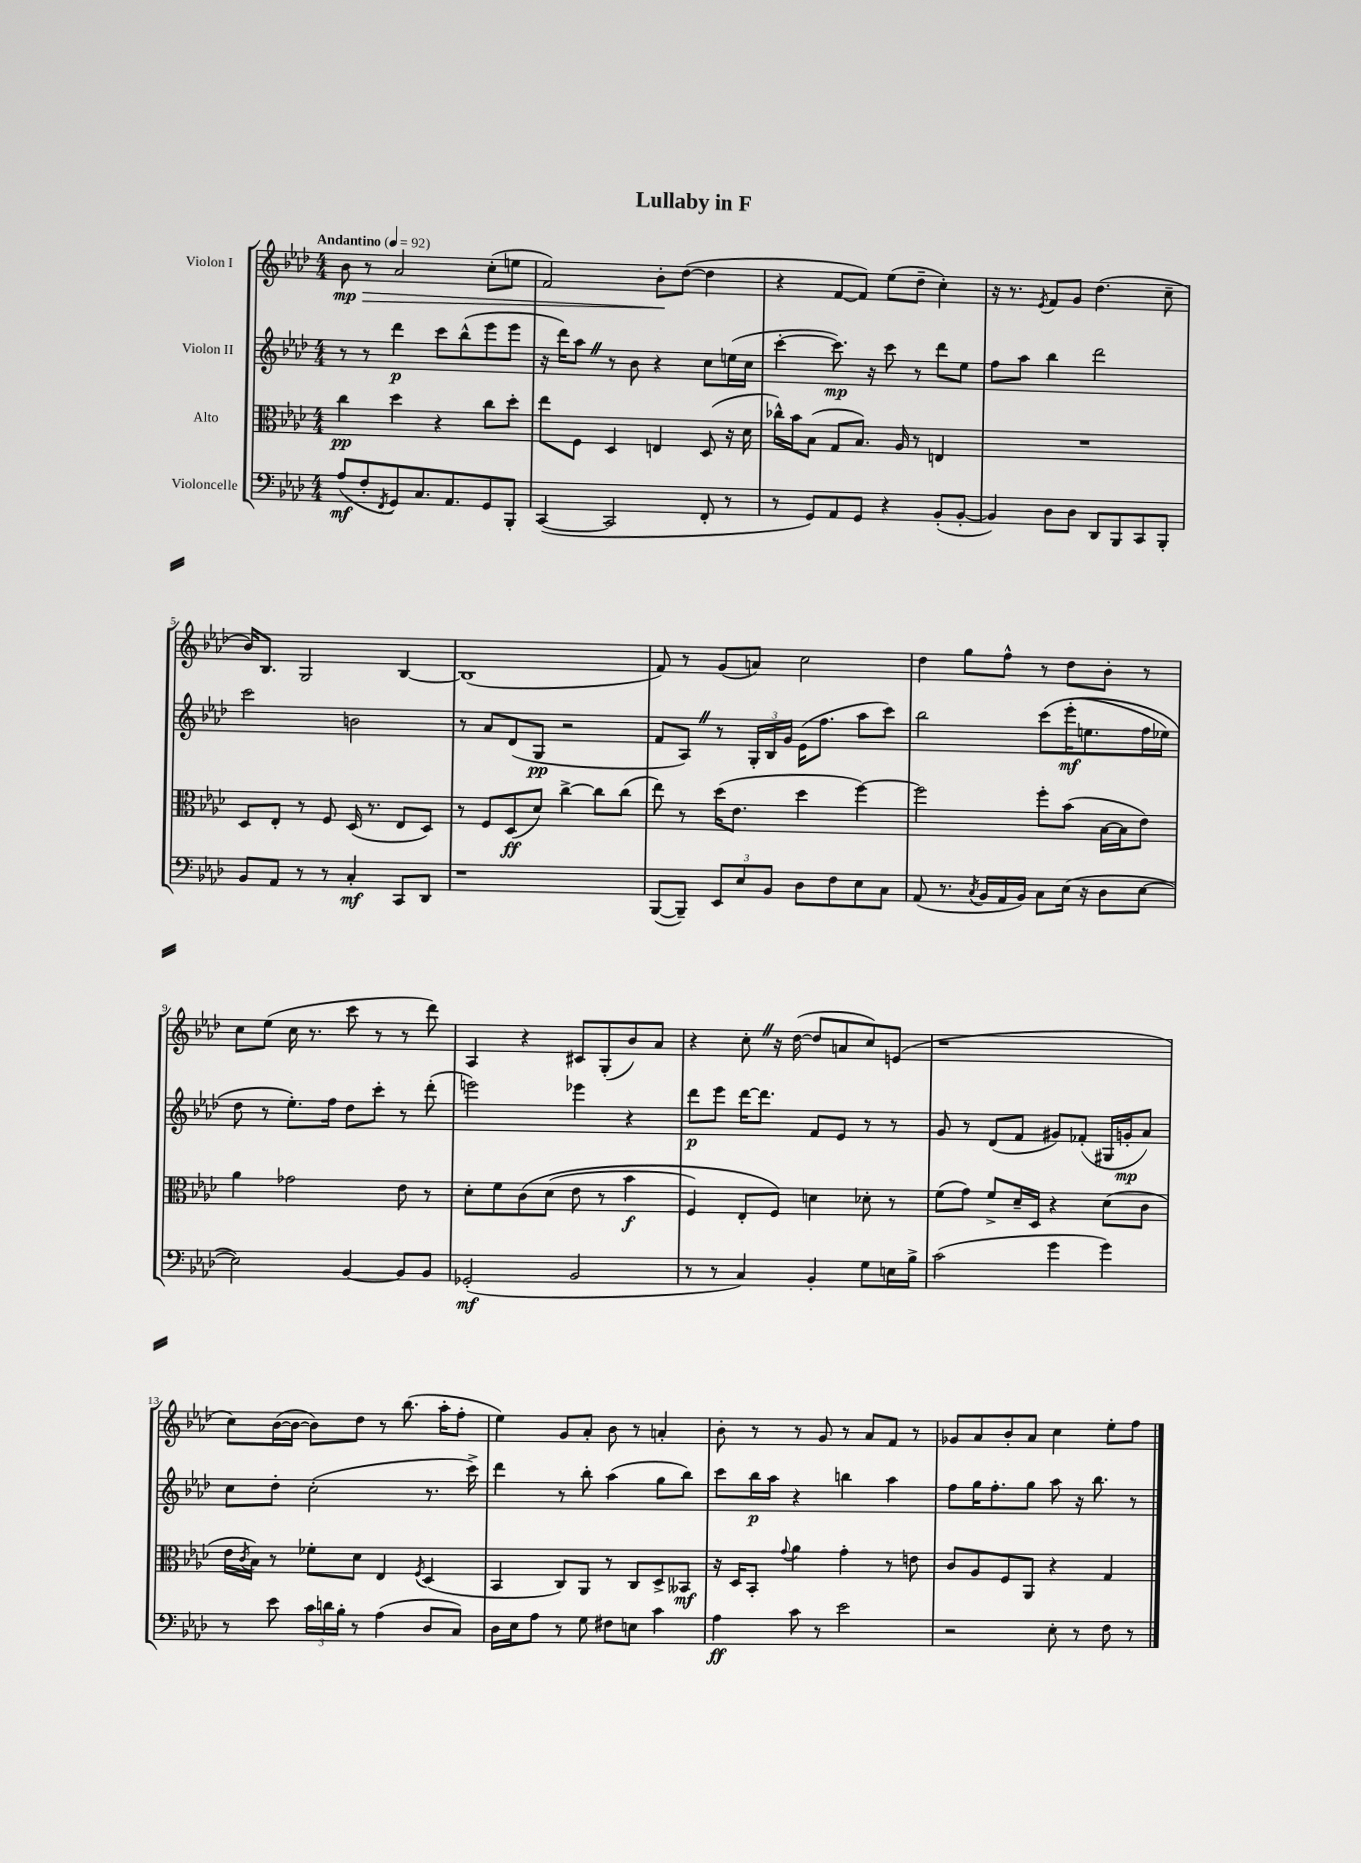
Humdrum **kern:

**kern	**kern	**kern	**kern
*staff4	*staff3	*staff2	*staff1
*clefF4	*clefC3	*clefG2	*clefG2
*k[b-e-a-d-]	*k[b-e-a-d-]	*k[b-e-a-d-]	*k[b-e-a-d-]
*M4/4	*M4/4	*M4/4	*M4/4
*MM92	*MM92	*MM92	*MM92
(8A-/L	4cc\	8r	8b-\
8F'/	.	8r	8r
8qFF/	.	.	.
8GG/)	4dd-\	4ddd-\	2a-/
8.C/	.	.	.
.	4r	8ccc\L	.
8.AA-/	.	.	.
.	.	(8bb-^^\	.
8GG/	8cc\L	8eee-\	(8cc'\L
8BBB-'/J	8dd-'\J	8eee-\J	8ee\J
=	=	=	=
([4CC/	8ee-\L	16r	2f/)
.	.	16ddd-\LK)	.
.	8F\J	8aa-\J	.
2CC/]	4D-/	8r	.
.	.	8b-\	.
.	4E/	4r	8b-'\L
.	.	.	([8dd-\J
8FF'/	(8D-/	8cc\L	4dd-\]
8r	16r	(16ee\L	.
.	16d-\	16cc\JJ	.
=	=	=	=
8r	16cc-^^\LL)	[4ccc'\	4r
.	16b-\J	.	.
8GG/L)	(8B-\J	.	.
8AA-/	8G/L	8.ccc\])	[8f/L
8GG/J	8.B-/J)	.	8f/]J)
.	.	16r	.
4r	.	8ccc\	(8ee-\L
.	16A-/	.	.
.	8r	8r	8dd-~\J
(8BB-'/L	4E/	8ddd-\L	4cc'\)
[8BB-'/J	.	8ee-\J	.
=	=	=	=
4BB-/])	1r	8ff\L	16r
.	.	.	8.r
.	.	8aa-\J	.
.	.	.	8qe-/
8D-\L	.	4bb-\	8f/L
8D-\J	.	.	8g/J
8DD-/L	.	2ddd-\	(4.dd-\
8BBB-/	.	.	.
8CC/	.	.	.
8BBB-'/J	.	.	8cc~\
=	=	=	=
8BB-/L	8D-/L	2ccc\	16b-/LK)
.	.	.	8.B-/J
8AA-/J	8E-'/J	.	.
8r	8r	.	2G/
8r	8F/	.	.
4C'/	(16D-/	2b\	.
.	8.r	.	.
8CC/L	8E-/L	.	[4B-/
8DD-/J	8D-/J)	.	.
=	=	=	=
1r	8r	8r	(1B-]
.	8F/L	8a-/L	.
.	(8D-/	(8d-/	.
.	8d-/J)	8G/J	.
.	[4cc^\	2r	.
.	8cc\]L	.	.
.	(8cc\J	.	.
=	=	=	=
([8BBB-/L	8ee-\)	8f/L	8f/)
8BBB-~/]J)	8r	8A-/J)	8r
12EE-/L	(16dd-\LK	8r	(8g/L
.	8.e-\J	.	.
12E-/	.	.	.
.	.	24G'/LL	8a/J)
12BB-/J	.	24B-/	.
.	.	24g/JJ	.
8D-\L	4dd-\	(16e-\LK	2cc\
.	.	8.ff\J	.
8F\	.	.	.
8E-\	[4ff\)	8aa-\L	.
8C\J	.	8ccc\J)	.
=	=	=	=
(8AA-/	2ff\]	2bb-\	4dd-\
8.r	.	.	.
.	.	.	8gg\L
8qC/	.	.	.
16BB-/LL	.	.	.
16AA-/	.	.	8ff^^\J
16BB-/JJ)	.	.	.
8C\L	8ff'\L	&(8ccc\L	8r
(16E-\Jk	(8b-\J	(16eee-'\K	8dd-\L
16r	.	8.ee\	.
8D-\L	[16B-\LL	.	8b-'\J
.	16B-\]J	.	.
[8E-\J	8e-\J)	16ff\L	8r
.	.	16ee-\JJ)	.
=	=	=	=
2E-\])	4a-\	8dd-\	8cc\L
.	.	8r	(8ee-\J
.	2g-\	8.ee-'\L&)	16cc\
.	.	.	8.r
.	.	16ff\Jk	.
[4BB-/	.	8dd-\L	8ccc\
.	.	8ccc'\J	8r
8BB-/]L	8e-\	8r	8r
8BB-/J	8r	(8ddd-'\	8ddd-\)
=	=	=	=
(2GG-'/	8d-'\L	2eee\)	4A-/
.	8f\	.	.
.	&(8c\	.	4r
.	(8d-\J	.	.
2BB-/	8e-\	4eee-\	8c#/L
.	8r	.	(8G'/
.	4b-\	4r	8b-/)
.	.	.	8a-/J
=	=	=	=
8r	4F/)	8ddd-\L	4r
8r	.	8eee-\J	.
4C/)	8E-'/L	[16ddd-\LK	8cc'\
.	.	8.ddd-\]J	.
.	8F/J&)	.	16r
.	.	.	([16dd-\
4BB-'/	4d\	8f/L	8dd-/]L
.	.	8e-/J	8a/
8G\L	8d-'\	8r	8cc/)
16E\L	8r	8r	(8e/J
16B-^\JJ	.	.	.
=	=	=	=
(2c\	(8f\L	8g/	1r
.	8g\J)	8r	.
.	8f^/L	(8d-/L	.
.	16d-~/L	8f/J	.
.	16D-/JJ	.	.
4g\	4r	8g#/L)	.
.	.	(8f-'/J	.
4g\)	(8d-\L	16G#/LL	.
.	.	16g'/J	.
.	8c\J	8a-/J)	.
=	=	=	=
8r	16e-\LL	8cc\L	8cc\L)
.	8qc/	.	.
.	16B-\JJ)	.	.
8e-\	8r	8dd-'\J	([16b-\L
.	.	.	16b-\_JJ
24c\LL	8f-'\L	(2cc'\	8b-\]L)
24d\	.	.	.
24B-'\JJ	.	.	.
8r	8d-\J	.	8dd-\J
(4A-\	4E-/	.	8r
.	.	.	(8.bb-\
.	8qF/	.	.
8D-/L	(4D-/	8.r	.
.	.	.	16aa-'\LK
8C/J)	.	.	8ff'\J
.	.	16ccc^\)	.
=	=	=	=
16D-\LL	4BB-/	4ddd-\	4ee-\)
16E-\J	.	.	.
8A-\J	.	.	.
8r	8C/L)	8r	8g/L
8G\	8AA-/J	8bb-'\	8a-'/J
8F#\L	8r	(4aa-\	8b-\
8E\J	8C/L	.	8r
4c\	8D-^/	8gg\L	4a'/
.	8BB--/J	8bb-\J)	.
=	=	=	=
4A-\	16r	8ccc\L	8b-'\
.	16D-/LK	.	.
.	8BB-'/J	16bb-\L	8r
.	.	16aa-\JJ	.
.	8qqg/	.	.
8c\	4a-\	4r	8r
8r	.	.	8g/
2e-\	4g'\	4bb\	8r
.	.	.	8a-/L
.	8r	4aa-\	8f/J
.	8e\	.	8r
=	=	=	=
2r	8c/L	8ff\L	8g-/L
.	8A-/	16gg\K	8a-/
.	.	8.ff'\	.
.	8F/	.	8b-'/
.	8AA-/J	8gg\J	8a-/J
8E-'\	4r	8aa-\	4cc\
8r	.	16r	.
.	.	8.bb-\	.
8F\	4G/	.	8ee-'\L
8r	.	8r	8ff\J
==	==	==	==
*-	*-	*-	*-
